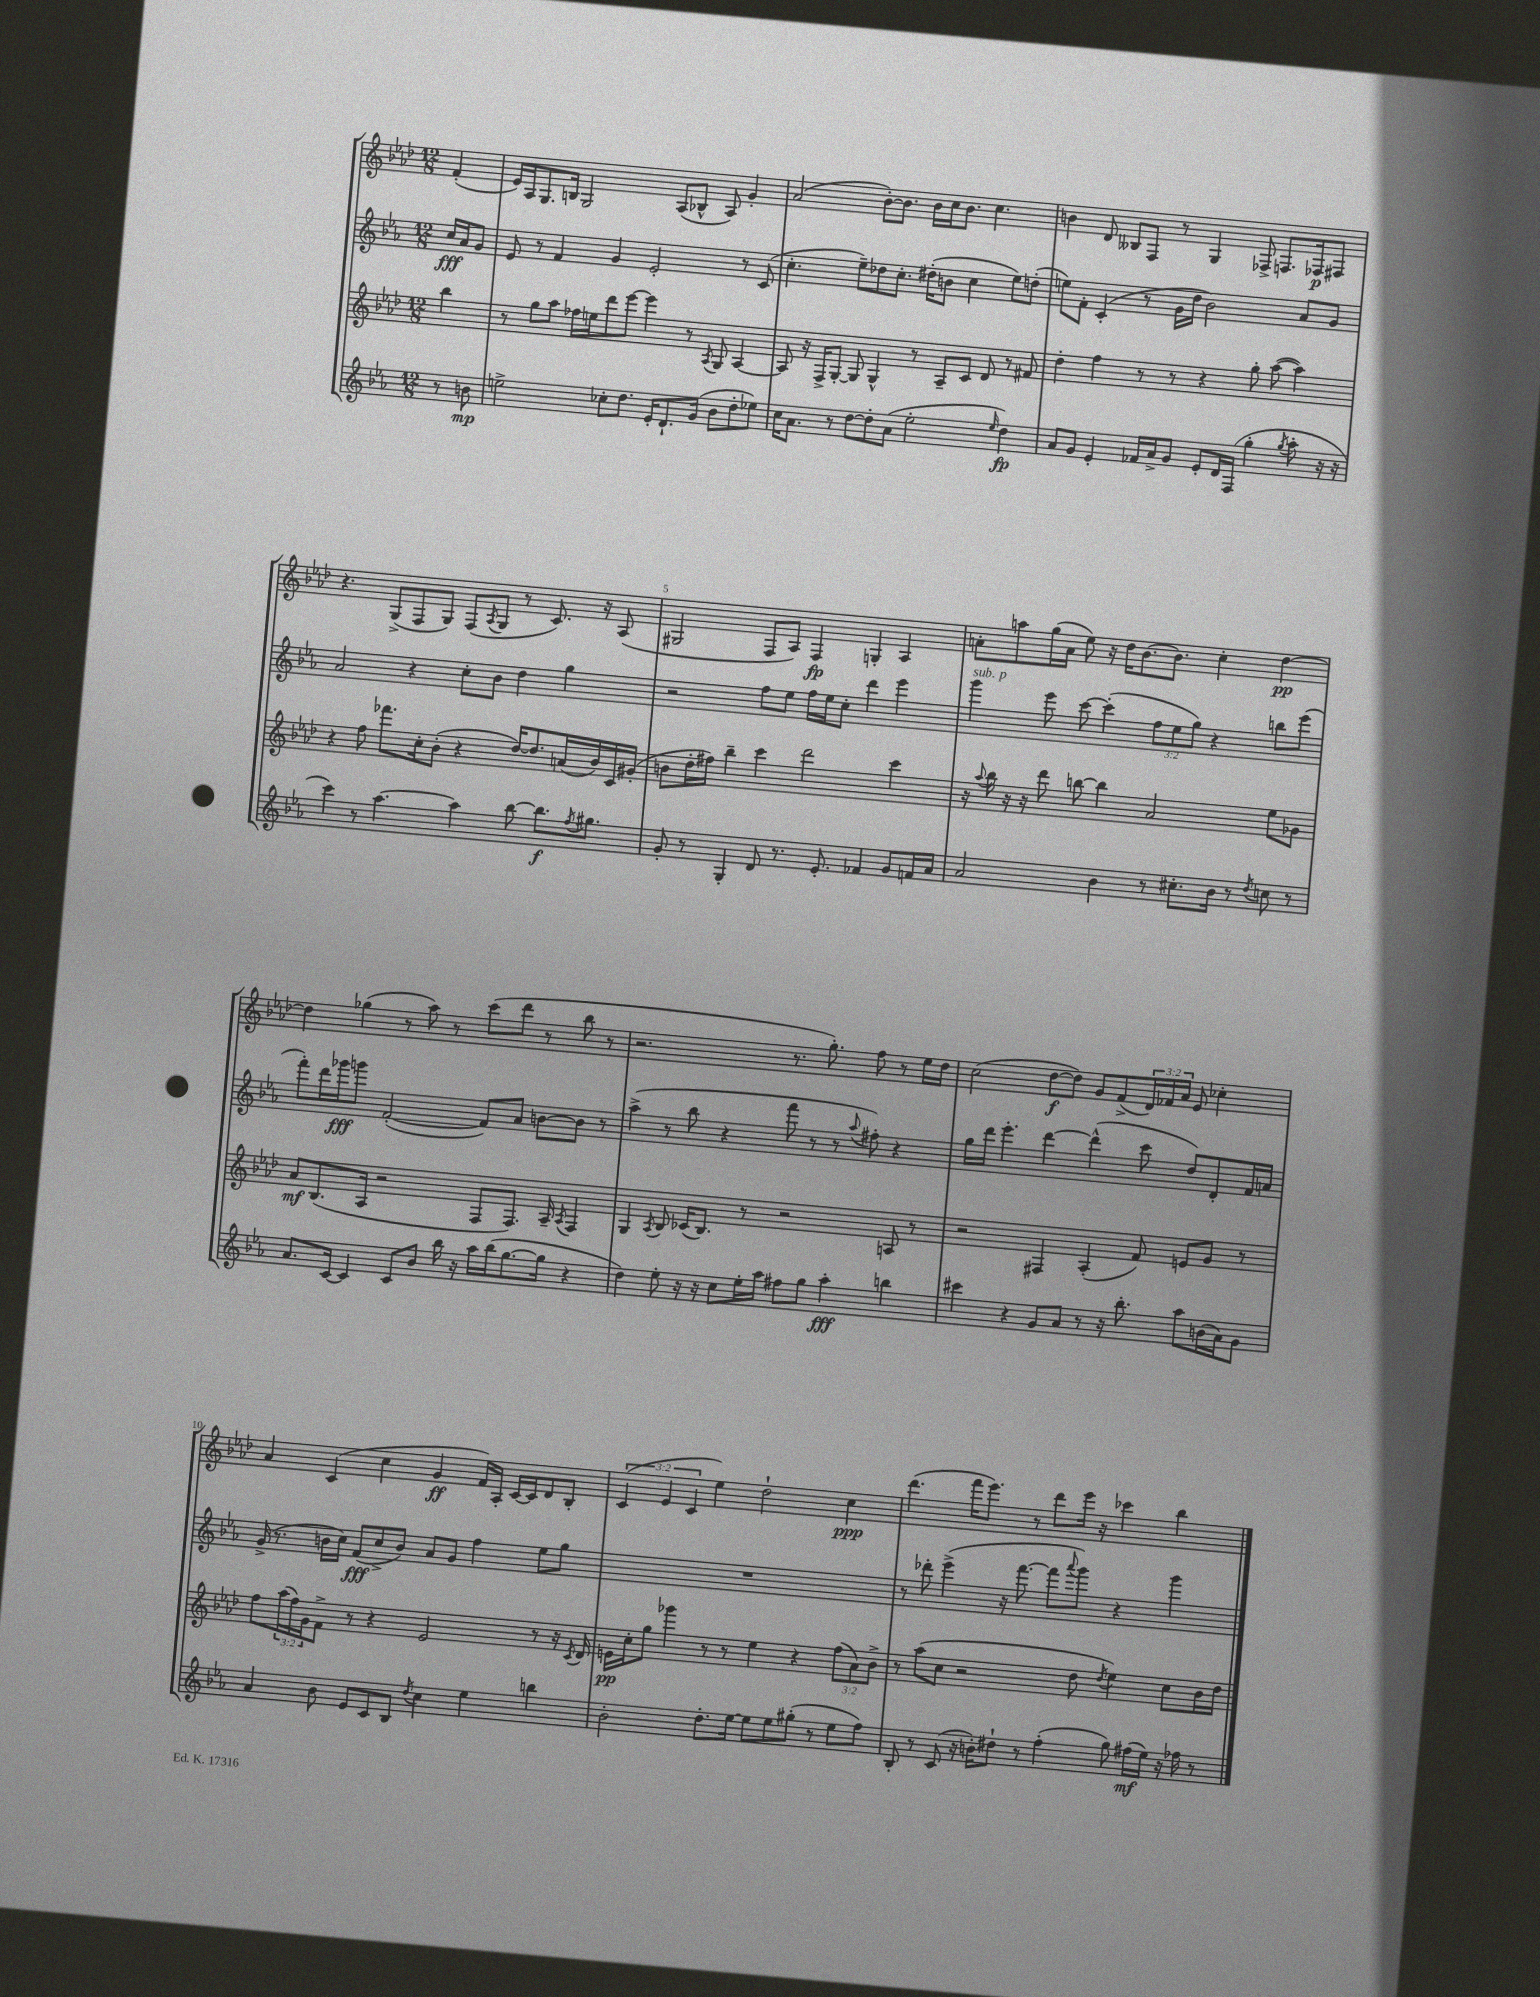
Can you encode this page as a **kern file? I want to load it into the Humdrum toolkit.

**kern	**dynam	**kern	**dynam	**kern	**dynam	**kern	**dynam
*part4	*part4	*part3	*part3	*part2	*part2	*part1	*part1
*staff4	*staff4	*staff3	*staff3	*staff2	*staff2	*staff1	*staff1
*clefG2	*	*clefG2	*	*clefG2	*	*clefG2	*
*k[b-e-a-]	*	*k[b-e-a-d-]	*	*k[b-e-a-]	*	*k[b-e-a-d-]	*
*M12/8	*	*M12/8	*	*M12/8	*	*M12/8	*
=	=	=	=	=	=	=	=
8r	.	4bb-\	.	16cc/LL	fff	(4f'/	.
.	.	.	.	16a-/J	.	.	.
8bn\	mp	.	.	8g/J	.	.	.
=1	=1	=1	=1	=1	=1	=1	=1
2een^\	.	8r	.	8e-/	.	16e-/LL)	.
.	.	.	.	.	.	16A-/J	.
.	.	8gg\L	.	8r	.	8.G/	.
.	.	8aa-\J	.	4f/	.	.	.
.	.	.	.	.	.	16Bn/Jk	.
.	.	16ff-X\LL	.	.	.	2G/	.
.	.	16een\J	.	.	.	.	.
8cc-X'\L	.	8ddd-\	.	4g/	.	.	.
8.dd\J	.	[8eee-\J	.	.	.	.	.
.	.	4eee-\]	.	2e-'/	.	.	.
16e-'/KL	.	.	.	.	.	.	.
8.d`/	.	.	.	.	.	(8A-/L	.
.	.	8r	.	.	.	8B-X^^/J	.
(16g/Jk	.	.	.	.	.	.	.
.	.	8qA-/	.	.	.	.	.
8b-\L	.	8G/	.	.	.	8A-/)	.
8dd'\	.	[4A-/	.	8r	.	4g'/	.
8ee-X\J)	.	.	.	(8c/	.	.	.
=2	=2	=2	=2	=2	=2	=2	=2
16cc\KL	.	8A-/]	.	4.cc'\	.	(2a-/	.
8.a-\J	.	.	.	.	.	.	.
.	.	16r	.	.	.	.	.
.	.	16F^/KL	.	.	.	.	.
8r	.	[8G'/J	.	.	.	.	.
[8dd\L	.	8G/]	.	8ee-~\L)	.	.	.
8dd'\]	.	4G^^/	.	8dd-X\	.	[8b-'\L)	.
(8a-\J	.	.	.	8.cc'\J	.	8.b-\J]	.
2ee-'\	.	8r	.	.	.	.	.
.	.	.	.	(16dd#X'\KL	.	16b-\LL	.
.	.	8A-~/L	.	8bn\J	.	16cc\J	.
.	.	.	.	.	.	8.b-\J	.
.	.	8c/J	.	4cc\	.	.	.
.	.	8d-/	.	.	.	4.cc\	.
16qqee-/	.	.	.	.	.	.	.
4dd\)	fp	8r	.	8ee-\L)	.	.	.
.	.	8f#X/	.	(8ddn'\J	.	.	.
=3	=3	=3	=3	=3	=3	=3	=3
8a-/L	.	4dd-'\	.	8een\L)	.	4bn\	.
8g/J	.	.	.	8f'\J	.	.	.
4e-'/	.	4ff\	.	(4c'/	.	8d-/	.
.	.	.	.	.	.	8B--X/L	.
16f-X/LL	.	8r	.	8r	.	8F/J	.
16a-^/J	.	.	.	.	.	.	.
8g/J	.	8r	.	16g\LL	.	8r	.
.	.	.	.	16dd\JJ	.	.	.
8e-'/L	.	4r	.	2b-\)	.	4G/	.
16d/L	.	.	.	.	.	.	.
(16F/JJ	.	.	.	.	.	.	.
4gg'\	.	8gg'\	.	.	.	8F-X^/	.
.	.	([8aa-\	.	.	.	8.Fn/L	.
8qgg/	.	.	.	.	.	.	.
8aa-'\	.	4aa-\])	.	8a-/L	.	.	.
.	.	.	.	.	.	16F-X/k	p
16r	.	.	.	8g/J	.	8F#X/J	.
16r	.	.	.	.	.	.	.
!!LO:LB:g=z
=4	=4	=4	=4	=4	=4	=4	=4
4ccc\)	.	4r	.	2a-/	.	4.r	.
8r	.	8ff\	.	.	.	.	.
[4.aa-\	.	8.fff-X\L	.	.	.	(8G^/L	.
.	.	.	.	4r	.	8F/	.
.	.	16cc'\k	.	.	.	.	.
.	.	(8b-'\J	.	.	.	8G/J)	.
4aa-\]	.	4r	.	8cc'\L	.	(8F/L	.
.	.	.	.	.	.	8qA-/	.
.	.	.	.	8b-\J	.	8G/J	.
[8bb-\	.	[16dd-/KL)	.	4dd\	.	8r	.
.	.	8.dd-/]	.	.	.	.	.
8.bb-\L]	f	.	.	.	.	8.c/)	.
.	.	(16an/L	.	4gg\	.	.	.
8qff/	.	.	.	.	.	.	.
8.gg#X\J	.	16b-/)	.	.	.	16r	.
.	.	16c/	.	.	.	(8A-/	.
.	.	(16g#X'/JJ	.	.	.	.	.
=5	=5	=5	=5	=5	=5	=5	=5
8g'/	.	8bn\L	.	2r	.	2G#X/	.
8r	.	16dd-'\L	.	.	.	.	.
.	.	16ff#X\JJ)	.	.	.	.	.
4G'/	.	4bb-~\	.	.	.	.	.
8d/	.	4ccc\	.	8ff\L	.	8F/L	.
8.r	.	.	.	8ee-\J	.	8A-/J)	.
.	.	2ddd-\	.	16ff\LL	.	4F/	fp
8.e-'/	.	.	.	16ee-\J	.	.	.
.	.	.	.	8cc'\J	.	.	.
4f-X/	.	.	.	4ddd\	.	4Gn'/	.
8g/L	.	4ccc\	.	4eee-\	.	4A-/	.
16fn/L	.	.	.	.	.	.	.
16a-/JJ	.	.	.	.	.	.	.
=6	=6	=6	=6	=6	=6	=6	=6
!	!	!	!	!LO:TX:a:i:t=sub. p	!	!	!
2a-/	.	16r	.	4ggg\	.	8an'\L	.
.	.	8qqaa-/	.	.	.	.	.
.	.	16bb-\	.	.	.	.	.
.	.	16r	.	.	.	8aan\	.
.	.	16r	.	.	.	.	.
.	.	8ddd-\	.	8eee-\	.	(16gg\L	.
.	.	.	.	.	.	16a\JJ	.
.	.	[8bbn\	.	[8ccc\	.	8ee-\)	.
4b-\	.	4bb\]	.	(4ccc'\]	.	16r	.
.	.	.	.	.	.	16dd-\KL	.
.	.	.	.	.	.	[8.b-\	.
8r	.	2a-/	.	12ff\L	.	.	.
.	.	.	.	.	.	8.b-\J]	.
.	.	.	.	12ee-\	.	.	.
8.cc#X'\L	.	.	.	.	.	.	.
.	.	.	.	12gg\J)	.	.	.
.	.	.	.	4r	.	4cc'\	.
16b-\Jk	.	.	.	.	.	.	.
8r	.	.	.	.	.	.	.
8qdd/	.	.	.	.	.	.	.
8ccn\	.	8ee-\L	.	8bbn\L	.	[4dd-\	pp
8r	.	8g-X\J	.	(8eee-\J	.	.	.
!!LO:LB:g=z
=7	=7	=7	=7	=7	=7	=7	=7
8.a-/L	.	8a-/L	mf	8fff'\L)	.	4dd-\]	.
.	.	(8.B-/	.	16ddd\L	.	.	.
[16c/Jk	.	.	.	16ggg-X\J	fff	.	.
4c/]	.	.	.	8gggn\J	.	(4gg-X\	.
.	.	16A-/Jk	.	.	.	.	.
.	.	2r	.	([2f'/	.	.	.
8c/L	.	.	.	.	.	8r	.
8b-/J	.	.	.	.	.	8aa-\)	.
16bb-\	.	.	.	.	.	8r	.
16r	.	.	.	.	.	.	.
16aa-\LL	.	8F/L	.	8f/L])	.	(8ccc\L	.
(16bb-\J	.	.	.	.	.	.	.
[8.gg\	.	8.F/J)	.	8a-/J	.	8ddd-\J	.
.	.	.	.	[8bn\L	.	8r	.
16gg\Jk]	.	16A-~/	.	.	.	.	.
.	.	8qA-/	.	.	.	.	.
4r	.	4F/	.	8b\J]	.	8bb-\	.
.	.	.	.	8r	.	8r	.
=8	=8	=8	=8	=8	=8	=8	=8
4dd\)	.	4G/	.	(4aa-^\	.	2.r	.
.	.	8qA-/	.	.	.	.	.
8ee-'\	.	8B-/	.	8r	.	.	.
16r	.	(16c-X/KL	.	8bb-\	.	.	.
16r	.	8.B-/J)	.	.	.	.	.
8cc\L	.	.	.	4r	.	.	.
16ee-'\L	.	8r	.	.	.	.	.
16aa-\JJ	.	.	.	.	.	.	.
8ff#X\L	.	2r	.	8fff\	.	8.r	.
8gg\J	.	.	.	8r	.	.	.
.	.	.	.	.	.	8.gg'\)	.
4aa-'\	fff	.	.	8r	.	.	.
.	.	.	.	8qqaa-/	.	.	.
.	.	.	.	8ff#X'\)	.	8ff\	.
4bbn\	.	8An/	.	4r	.	8r	.
.	.	8r	.	.	.	16ee-\LL	.
.	.	.	.	.	.	16dd-\JJ	.
=9	=9	=9	=9	=9	=9	=9	=9
4ccc#X\	.	2r	.	16gg\LL	.	(2cc\	.
.	.	.	.	16ddd\JJ	.	.	.
.	.	.	.	4.eee-'\	.	.	.
4r	.	.	.	.	.	.	.
8g/L	.	4F#X/	.	[4ddd\	.	[8dd-\L	f
8a-/J	.	.	.	.	.	8dd-\J])	.
8r	.	(4A-'/	.	(4ddd^^\]	.	8g/L	.
16r	.	.	.	.	.	(8f^/	.
8.bb-'\	.	.	.	.	.	.	.
.	.	8f/)	.	8ccc\	.	24d-/L)	.
.	.	.	.	.	.	24f-X/	.
.	.	.	.	.	.	24a-/JJ	.
8aa-\L	.	8en/L	.	8dd/L)	.	8e-/	.
(16bn\L	.	8g/J	.	8d'/	.	4cc-X'\	.
16a-\J)	.	.	.	.	.	.	.
8g\J	.	8r	.	16f/L	.	.	.
.	.	.	.	16an/JJ	.	.	.
!!LO:LB:g=z
=10	=10	=10	=10	=10	=10	=10	=10
4a-/	.	8ff\L	.	(16g^/	.	4a-/	.
.	.	.	.	8.r	.	.	.
.	.	(24aa-\L	.	.	.	.	.
.	.	24ff\)	.	.	.	.	.
.	.	24g\J	.	.	.	.	.
8b-\	.	8f^\J	.	16bn\LL	.	(4c/	.
.	.	.	.	16cc\JJ)	.	.	.
8e-/L	.	8r	.	(8f/L	fff	.	.
8c/	.	4r	.	8cc^/	.	4cc\	.
8B-/J	.	.	.	8b/J)	.	.	.
8qdd/	.	.	.	.	.	.	.
4cc\	.	2e-/	.	8a-/L	.	4g/	ff
.	.	.	.	8g/J	.	.	.
4ee-\	.	.	.	4ff\	.	16f/LL)	.
.	.	.	.	.	.	16A-'/JJ	.
.	.	.	.	.	.	[16c/LL	.
.	.	.	.	.	.	16c/J]	.
4bbn\	.	8r	.	8ee-\L	.	8d-/	.
.	.	16r	.	8gg\J	.	8B-'/J	.
.	.	8qc/	.	.	.	.	.
.	.	16d-/	.	.	.	.	.
=11	=11	=11	=11	=11	=11	=11	=11
2b-'\	.	16en\LL	pp	1.r	.	(6c/	.
.	.	16cc'\J	.	.	.	.	.
.	.	8gg\J	.	.	.	.	.
.	.	.	.	.	.	6e-/	.
.	.	4ggg-X\	.	.	.	.	.
.	.	.	.	.	.	6c/	.
8.dd'\L	.	8r	.	.	.	4ee-\)	.
.	.	8r	.	.	.	.	.
[16ee-\Jk	.	.	.	.	.	.	.
8ee-\L]	.	4ee-\	.	.	.	2dd-`\	.
8ee-\	.	.	.	.	.	.	.
(8gg#X'\J	.	4r	.	.	.	.	.
8r	.	.	.	.	.	.	.
8ee-\L	.	(12ff\L	.	.	.	4cc\	ppp
.	.	12a-\)	.	.	.	.	.
8ff\J)	.	.	.	.	.	.	.
.	.	12b-^\J	.	.	.	.	.
=12	=12	=12	=12	=12	=12	=12	=12
8B-'/	.	8r	.	8r	.	(4.ddd-\	.
8r	.	(8aa-\L	.	8ddd-X'\	.	.	.
(8c/	.	8cc\J	.	(4eee-^\	.	.	.
16r	.	2r	.	.	.	16fff\KL	.
16bn'\KL)	.	.	.	.	.	8.eee-\J)	.
8dd#X`\J	.	.	.	16r	.	.	.
.	.	.	.	[8.fff\	.	.	.
8r	.	.	.	.	.	8r	.
(4ff'\	.	.	.	8fff\L]	.	8ddd-\L	.
.	.	.	.	8qqaaa-/	.	.	.
.	.	8dd-\	.	8ggg\J)	.	16eee-\Jk	.
.	.	.	.	.	.	16r	.
.	.	8qdd-/	.	.	.	.	.
8gg\)	.	4ee-\)	.	4r	.	4ccc-X\	.
(16ff#X\LL	mf	.	.	.	.	.	.
16ee-\JJ)	.	.	.	.	.	.	.
16r	.	8cc\L	.	4ggg\	.	4bb-\	.
16ff-X\	.	.	.	.	.	.	.
8r	.	16b-\L	.	.	.	.	.
.	.	16dd-\JJ	.	.	.	.	.
==	==	==	==	==	==	==	==
*-	*-	*-	*-	*-	*-	*-	*-
